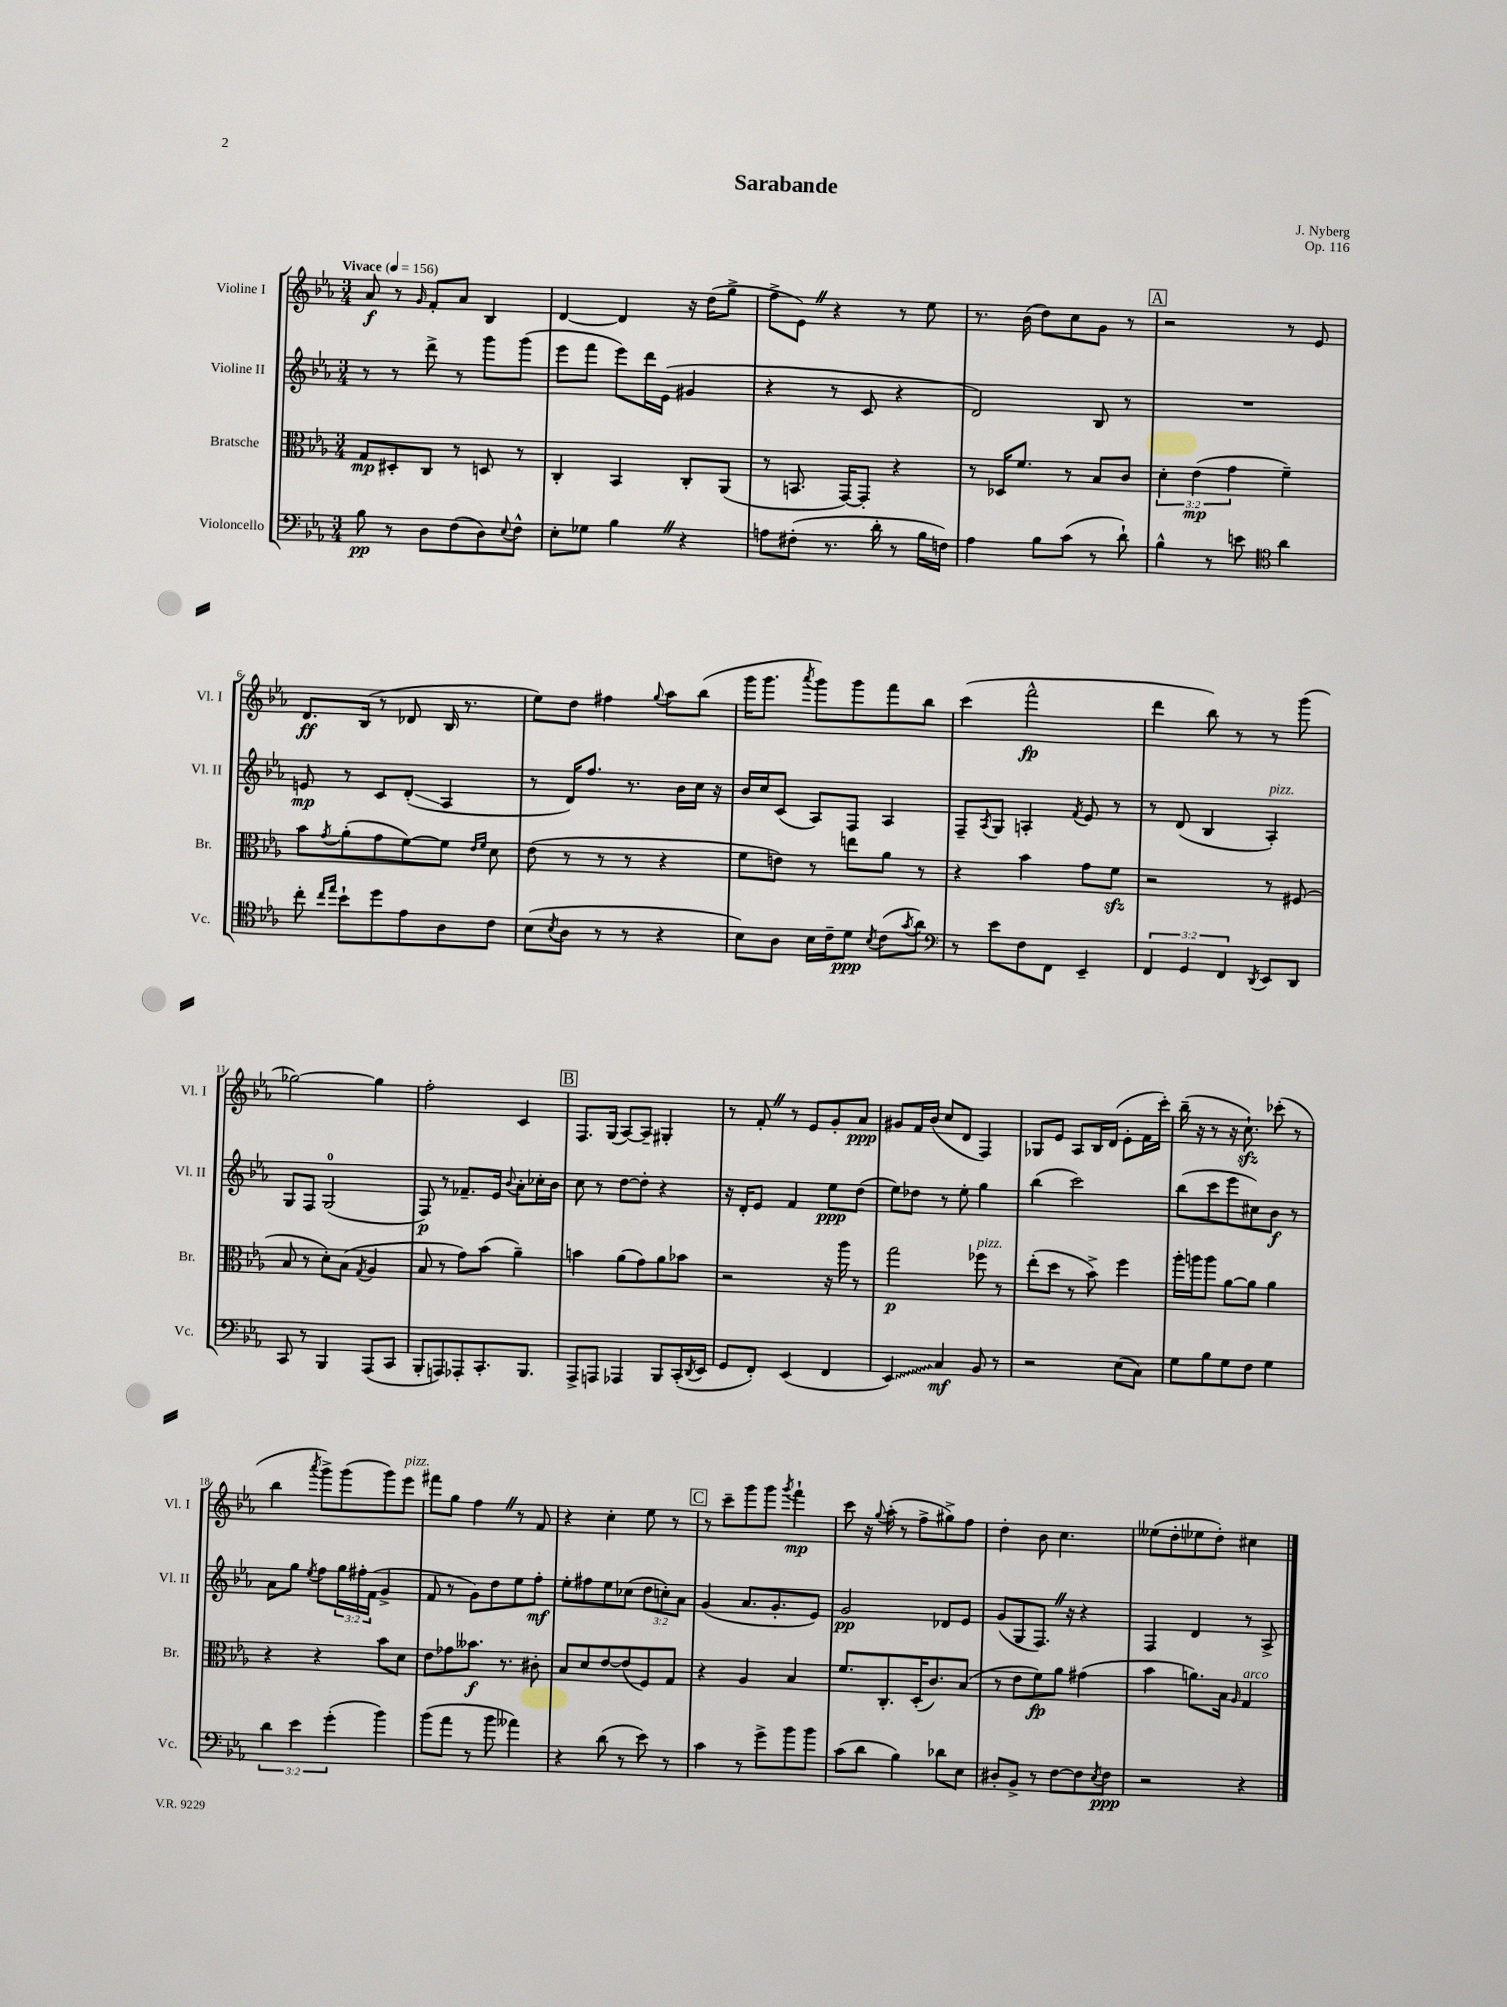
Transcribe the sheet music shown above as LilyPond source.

\header { title = "Sarabande" composer = "J. Nyberg" opus = "Op. 116" }
<<
\new StaffGroup <<
\new Staff = "s0" \with { instrumentName = "Violine I" shortInstrumentName = "Vl. I" } {
    \clef treble \key ees \major \numericTimeSignature \time 3/4 \tempo "Vivace" 4 = 156
    aes'8\f r8 \grace { g'16 } f'8-. aes'8 bes4 |
    d'4~ d'4 r16 d''16( g''8-> |
    f''8-> ees'8) \once \override BreathingSign.text = \markup { \musicglyph "scripts.caesura.straight" } \breathe r4 r8 ees''8 |
    r8. bes'16( d''8) c''8 g'8 r8 |
    \mark \markup { \box "A" } r2 r8 ees'8 |
    d'8.\ff bes16( r8 des'8 bes16 r8. |
    ees''8) d''8 fis''4 \appoggiatura { g''8 } aes''8 bes''8( |
    g'''16 g'''8. \acciaccatura { aes'''8 } g'''8) g'''8 f'''8 bes''8 |
    c'''4( f'''2-^\fp |
    d'''4 bes''8) r8 r8 g'''8( |
    ges''2~) ges''4 |
    f''2-. c'4 |
    \mark \markup { \box "B" } f8. g16( aes8~) aes8-- gis4-. |
    r8 f'8-. \once \override BreathingSign.text = \markup { \musicglyph "scripts.caesura.straight" } \breathe r8 ees'8 g'8-. aes'8\ppp |
    gis'8 f'16 bes'16( c''8 d'8 f4) |
    ges8 ees'8 aes8 bes16 d'16( ees'8-. f'16 c'''16-.) |
    bes''16--( r16 r8 r16 c''8.-!\sfz) ces'''8-.( r8 |
    bes''4 \acciaccatura { aes'''8 } g'''8->) g'''8( g'''8) ees'''8^\markup { \italic "pizz." } |
    fis'''8 g''8 f''4 \once \override BreathingSign.text = \markup { \musicglyph "scripts.caesura.straight" } \breathe r8 f'8 |
    r4 c''4-. ees''8 r8 |
    \mark \markup { \box "C" } r8 c'''8-- g'''8 g'''8 \acciaccatura { g'''8 } f'''4-!\mp |
    c'''8 r16 \appoggiatura { g''8 } aes''16-.( r8 f''8-> gis''8->) f''8 |
    d''4-. bes'8 c''4. |
    eeses''8( d''8-. ees''8 d''8-.) cis''4 \bar "|." |
}
\new Staff = "s1" \with { instrumentName = "Violine II" shortInstrumentName = "Vl. II" } {
    \clef treble \key ees \major \numericTimeSignature \time 3/4 \override Staff.TupletNumber.text = #tuplet-number::calc-fraction-text
    r8 r8 d'''8-> r8 g'''8 g'''8( |
    ees'''8 f'''8 ees'''8) d'''16 ees'16( gis'4 |
    r4 r8 c'8 r4 |
    d'2) bes8 r8 |
    \mark \markup { \box "A" } R2. |
    e'8\mp r8 c'8 d'8-.\glissando( aes4 |
    r8 d'16) f''8. r8. bes'16 c''16 r16 |
    bes'16 c''16 c'8( aes8) f8 aes4 |
    f8-- \acciaccatura { aes8 } g8 a4-. \acciaccatura { f'8 } ees'8 r8 |
    r8 d'8( bes4 aes4-.^\markup { \italic "pizz." }) |
    g8 f8 g2-0( |
    f8\p) r8 fes'8.-- ees'16 \appoggiatura { bes'8 } aes'8-. ces''16-. bes'16 |
    \mark \markup { \box "B" } c''8 r8 d''8~ d''8-. r4 |
    r16 d'16-. ees'8 f'4 ees''8\ppp d''8( |
    ees''8) des''8 r8 ees''8-. g''4 |
    bes''4( c'''2) |
    bes''8( c'''8 ees'''8 cis''8) bes'8\f r8 |
    aes'8 g''8 \acciaccatura { ees''8 } f''8 \tuplet 3/2 { g''16 fis''16-. f'16( } g'4-> |
    f'8 r8 g'8) d''8 ees''8 f''8-.\mf |
    ees''8-. fis''8 ees''8 ces''8( \tuplet 3/2 { d''8 c''8-.) aes'8 } |
    \mark \markup { \box "C" } g'4( aes'8. g'8.-. ees'8) |
    g'2\pp des'8 ees'8 |
    g'8( g8 f8.) \once \override BreathingSign.text = \markup { \musicglyph "scripts.caesura.straight" } \breathe r16 r4 |
    f4 d'4 r8 aes8-> \bar "|." |
}
\new Staff = "s2" \with { instrumentName = "Bratsche" shortInstrumentName = "Br." } {
    \clef alto \key ees \major \numericTimeSignature \time 3/4 \override Staff.TupletNumber.text = #tuplet-number::calc-fraction-text
    g8\mp dis8-. c8 r8 d8 r8 |
    c4-. bes,4 c8-. aes,8( |
    r8 b,8. g,16~) g,8-. r4 |
    r8 des16 f'8. r8 bes8 c'8 |
    \mark \markup { \box "A" } \tuplet 3/2 { d'4-. ees'4\mp( g'4 } f'4--) |
    bes'8 \acciaccatura { g'8 } aes'8-.( g'8 f'8~) f'8 \grace { ees'16 f'16 } d'8 |
    ees'8( r8 r8 r8 r4 |
    f'8 e'8) r8 e''8 aes'8 r8 |
    r4 bes'4 g'8 f'8\sfz |
    r2 r8 fis8( |
    bes8 r8 d'8-.) bes8( \acciaccatura { g8 } aes4 |
    bes8 r8 g'8) bes'8( aes'4--) |
    \mark \markup { \box "B" } b'4 aes'8( g'8) aes'8 bes'8 |
    r2 r16 aes''16 r8 |
    g''2\p fes''8^\markup { \italic "pizz." } r8 |
    ees''8-.( d''8 r8 bes'8->) f''4 |
    aes''16-. a''16 a''8 aes'8~ aes'8 aes'4 |
    r4 r4 bes'8 d'8 |
    ees'8 ges'8 beses'8.\f r8. cis'8-. |
    bes8 d'8 ees'8~ ees'8( f8) g8 |
    \mark \markup { \box "C" } r4 aes4 bes4 |
    f'8. c8.-. d16-.( c'8.) bes8( |
    r8 ees'8 f'8\fp) aes'8 gis'4( |
    bes'4 a'8.) bes16 \grace { aes16 } g4^\markup { \italic "arco" } \bar "|." |
}
\new Staff = "s3" \with { instrumentName = "Violoncello" shortInstrumentName = "Vc." } {
    \clef bass \key ees \major \numericTimeSignature \time 3/4 \override Staff.TupletNumber.text = #tuplet-number::calc-fraction-text
    bes8\pp r8 d8 f8( d8) \appoggiatura { ees8 } f8-^ |
    ees8-. ges8 bes4 \once \override BreathingSign.text = \markup { \musicglyph "scripts.caesura.straight" } \breathe r4 |
    a8 fis8-.( r8. d'16-. r8 bes16 f16) |
    aes4 bes8 c'8( r8 d'8-!) |
    \mark \markup { \box "A" } bes4-^ r8 e'8 \clef tenor aes'4 |
    c''8-. \grace { c''16 ees''16 } bes'8-! d''8 ees'8 aes8 c'8 |
    bes8( \acciaccatura { bes8 } aes8 r8 r8 r4 |
    bes8) aes8 bes16 c'16-- d'8\ppp \acciaccatura { bes8 } c'8( \acciaccatura { g'8 } aes'8) |
    \clef bass r8 ees'8 f8 f,8 ees,4-- |
    \tuplet 3/2 { f,4 g,4 f,4 } \acciaccatura { d,8 } ees,8 d,8 |
    c,8 r8 bes,,4 aes,,8( c,8 |
    bes,,8-. a,,8) aes,,8-. c,8.-. bes,,8. |
    \mark \markup { \box "B" } aes,,8-> a,,8 aes,,4 bes,,8 c,16-.( \acciaccatura { d,8 } ees,16 |
    g,8 f,8-.) ees,4( f,4 |
    \once \override Glissando.style = #'zigzag ees,4\glissando) c4\mf bes,8 r8 |
    r2 ees8( c8) |
    g8 bes8 g8 f8 g4 |
    \tuplet 3/2 { d'4 ees'4 g'4-.( } bes'4) |
    bes'8( aes'8 r8 bes'8 aeses'4) |
    r4 d'8( r8 ees'8) r8 |
    \mark \markup { \box "C" } c'4 r8 g'8-> bes'8 bes'8 |
    c'8( d'8 bes4) des'8 ees8 |
    dis8-. bes,8-> r8 f8~ f8 \acciaccatura { ees8 } f8\ppp |
    r2 r4 \bar "|." |
}
>>
>>
